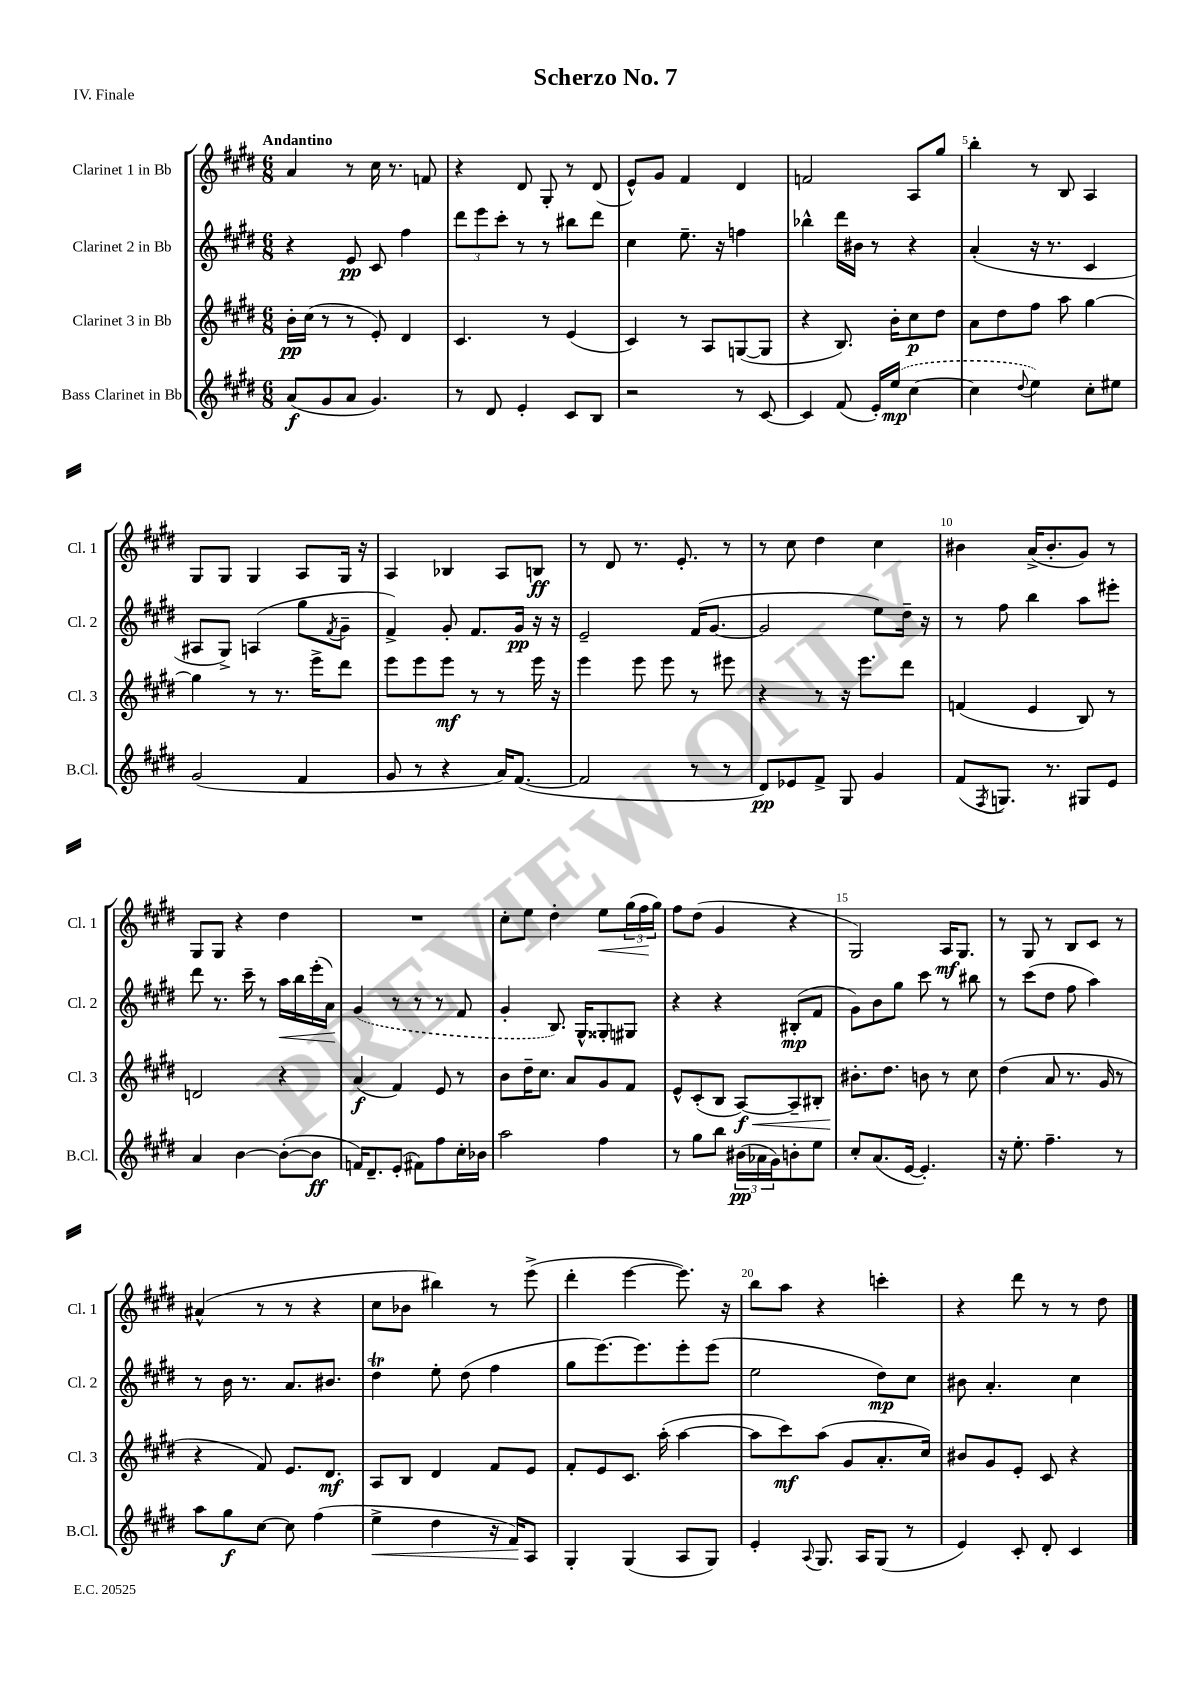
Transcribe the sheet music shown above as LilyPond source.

\header { title = "Scherzo No. 7" piece = "IV. Finale" }
<<
\new StaffGroup <<
\new Staff = "s0" \with { instrumentName = "Clarinet 1 in Bb" shortInstrumentName = "Cl. 1" } {
    \clef treble \key e \major \numericTimeSignature \time 6/8 \tempo "Andantino"
    a'4 r8 cis''16 r8. f'8 |
    r4 dis'8 gis8-. r8 dis'8( |
    e'8-^) gis'8 fis'4 dis'4 |
    f'2 a8 gis''8 |
    b''4-. r8 b8 a4 |
    gis8 gis8 gis4 a8 gis16 r16 |
    a4 bes4 a8 b8\ff |
    r8 dis'8 r8. e'8.-. r8 |
    r8 cis''8 dis''4 cis''4 |
    bis'4 a'16->( bis'8.-. gis'8) r8 |
    gis8 gis8 r4 dis''4 |
    R2. |
    cis''8-. e''8 dis''4-. e''8\< \tuplet 3/2 { gis''16( fis''16\! gis''16) } |
    fis''8 dis''8( gis'4 r4 |
    gis2) a16\mf gis8. |
    r8 gis8 r8 b8 cis'8 r8 |
    ais'4-^( r8 r8 r4 |
    cis''8 bes'8 bis''4) r8 e'''8->( |
    dis'''4-. e'''4~ e'''8.) r16 |
    b''8 a''8 r4 c'''4-. |
    r4 dis'''8 r8 r8 dis''8 \bar "|." |
}
\new Staff = "s1" \with { instrumentName = "Clarinet 2 in Bb" shortInstrumentName = "Cl. 2" } {
    \clef treble \key e \major \numericTimeSignature \time 6/8
    r4 e'8\pp cis'8 fis''4 |
    \tuplet 3/2 { dis'''8 e'''8 cis'''8-. } r8 r8 bis''8 dis'''8 |
    cis''4 e''8.-- r16 f''4 |
    bes''4-^ dis'''16 bis'16 r8 r4 |
    a'4-.( r16 r8. cis'4 |
    ais8 gis8->) a4( gis''8 \acciaccatura { fis'8 } gis'8-- |
    fis'4->) gis'8-. fis'8. gis'16\pp r16 r16 |
    e'2-- fis'16( gis'8.~ |
    gis'2 e''8) dis''16-- r16 |
    r8 fis''8 b''4 a''8 eis'''8-. |
    dis'''8 r8. cis'''16-- r8 a''16\< b''16 e'''16-.( a'16\!) |
    \once \slurDashed gis'4( r8 r8 r8 fis'8 |
    gis'4-. b8.) gis16-^ gisis8-. gis8 |
    r4 r4 bis8-.\mp( fis'8 |
    gis'8) b'8 gis''8 cis'''8 r8 bis''8 |
    r8 cis'''8( dis''8 fis''8 a''4) |
    r8 b'16 r8. a'8. bis'8. |
    dis''4\trill e''8-. dis''8( fis''4 |
    gis''8 e'''8.~) e'''8. e'''8-. e'''8( |
    e''2 dis''8\mp) cis''8 |
    bis'8 a'4.-. cis''4 \bar "|." |
}
\new Staff = "s2" \with { instrumentName = "Clarinet 3 in Bb" shortInstrumentName = "Cl. 3" } {
    \clef treble \key e \major \numericTimeSignature \time 6/8
    b'16-.\pp cis''16( r8 r8 e'8-.) dis'4 |
    cis'4. r8 e'4( |
    cis'4) r8 a8 g8~( g8 |
    r4 b8.) b'16-. cis''8\p dis''8 |
    a'8 dis''8 fis''8 a''8 gis''4~ |
    gis''4 r8 r8. e'''16-> dis'''8 |
    e'''8 e'''8 e'''8\mf r8 r8 e'''16 r16 |
    e'''4 e'''8 e'''8 r8 eis'''8 |
    r4 r8 r16 e'''8. dis'''8 |
    f'4( e'4 b8) r8 |
    d'2 r4 |
    a'4\f( fis'4) e'8 r8 |
    b'8 dis''16-- cis''8. a'8 gis'8 fis'8 |
    e'8-^ cis'8-.( b8 a8~\f\<) a8-- bis8-. |
    bis'8.-.\! dis''8. b'8 r8 cis''8 |
    dis''4( a'8 r8. gis'16 r8 |
    r4 fis'8) e'8. dis'8.\mf |
    a8 b8 dis'4 fis'8 e'8 |
    fis'8-. e'8 cis'8. a''16-.( a''4~ |
    a''8 cis'''8\mf) a''8( gis'8 a'8.-. cis''16) |
    bis'8 gis'8 e'8-. cis'8 r4 \bar "|." |
}
\new Staff = "s3" \with { instrumentName = "Bass Clarinet in Bb" shortInstrumentName = "B.Cl." } {
    \clef treble \key e \major \numericTimeSignature \time 6/8
    a'8\f( gis'8 a'8 gis'4.) |
    r8 dis'8 e'4-. cis'8 b8 |
    r2 r8 cis'8~ |
    cis'4 fis'8( e'16-.) \once \slurDashed e''16\mp( cis''4~ |
    cis''4 \appoggiatura { dis''8 } e''4) cis''8-. eis''8 |
    gis'2( fis'4 |
    gis'8 r8 r4 a'16) fis'8.~( |
    fis'2 r8 r8 |
    dis'8\pp) ees'8 fis'8-> gis8 gis'4 |
    fis'8( \acciaccatura { fis8 } g8.) r8. gis8 e'8 |
    a'4 b'4~ b'8~-.( b'8\ff |
    f'16) dis'8.-- e'8-.( fis'8) fis''8 cis''16-. bes'16 |
    a''2 fis''4 |
    r8 gis''8 b''8 \tuplet 3/2 { bis'16\pp( aes'16 gis'16) } b'8-. e''8 |
    cis''8-. a'8.( e'16~ e'4.-.) |
    r16 e''8.-. fis''4.-- r8 |
    a''8 gis''8\f cis''8~ cis''8 fis''4( |
    e''4->\< dis''4 r16 fis'16\!) a8 |
    gis4-. gis4( a8 gis8) |
    e'4-. \appoggiatura { a8 } gis8. a16 gis8( r8 |
    e'4) cis'8-. dis'8-. cis'4 \bar "|." |
}
>>
>>
\layout { \context { \Score \override BarNumber.break-visibility = ##(#f #t #t) barNumberVisibility = #(every-nth-bar-number-visible 5) } }
